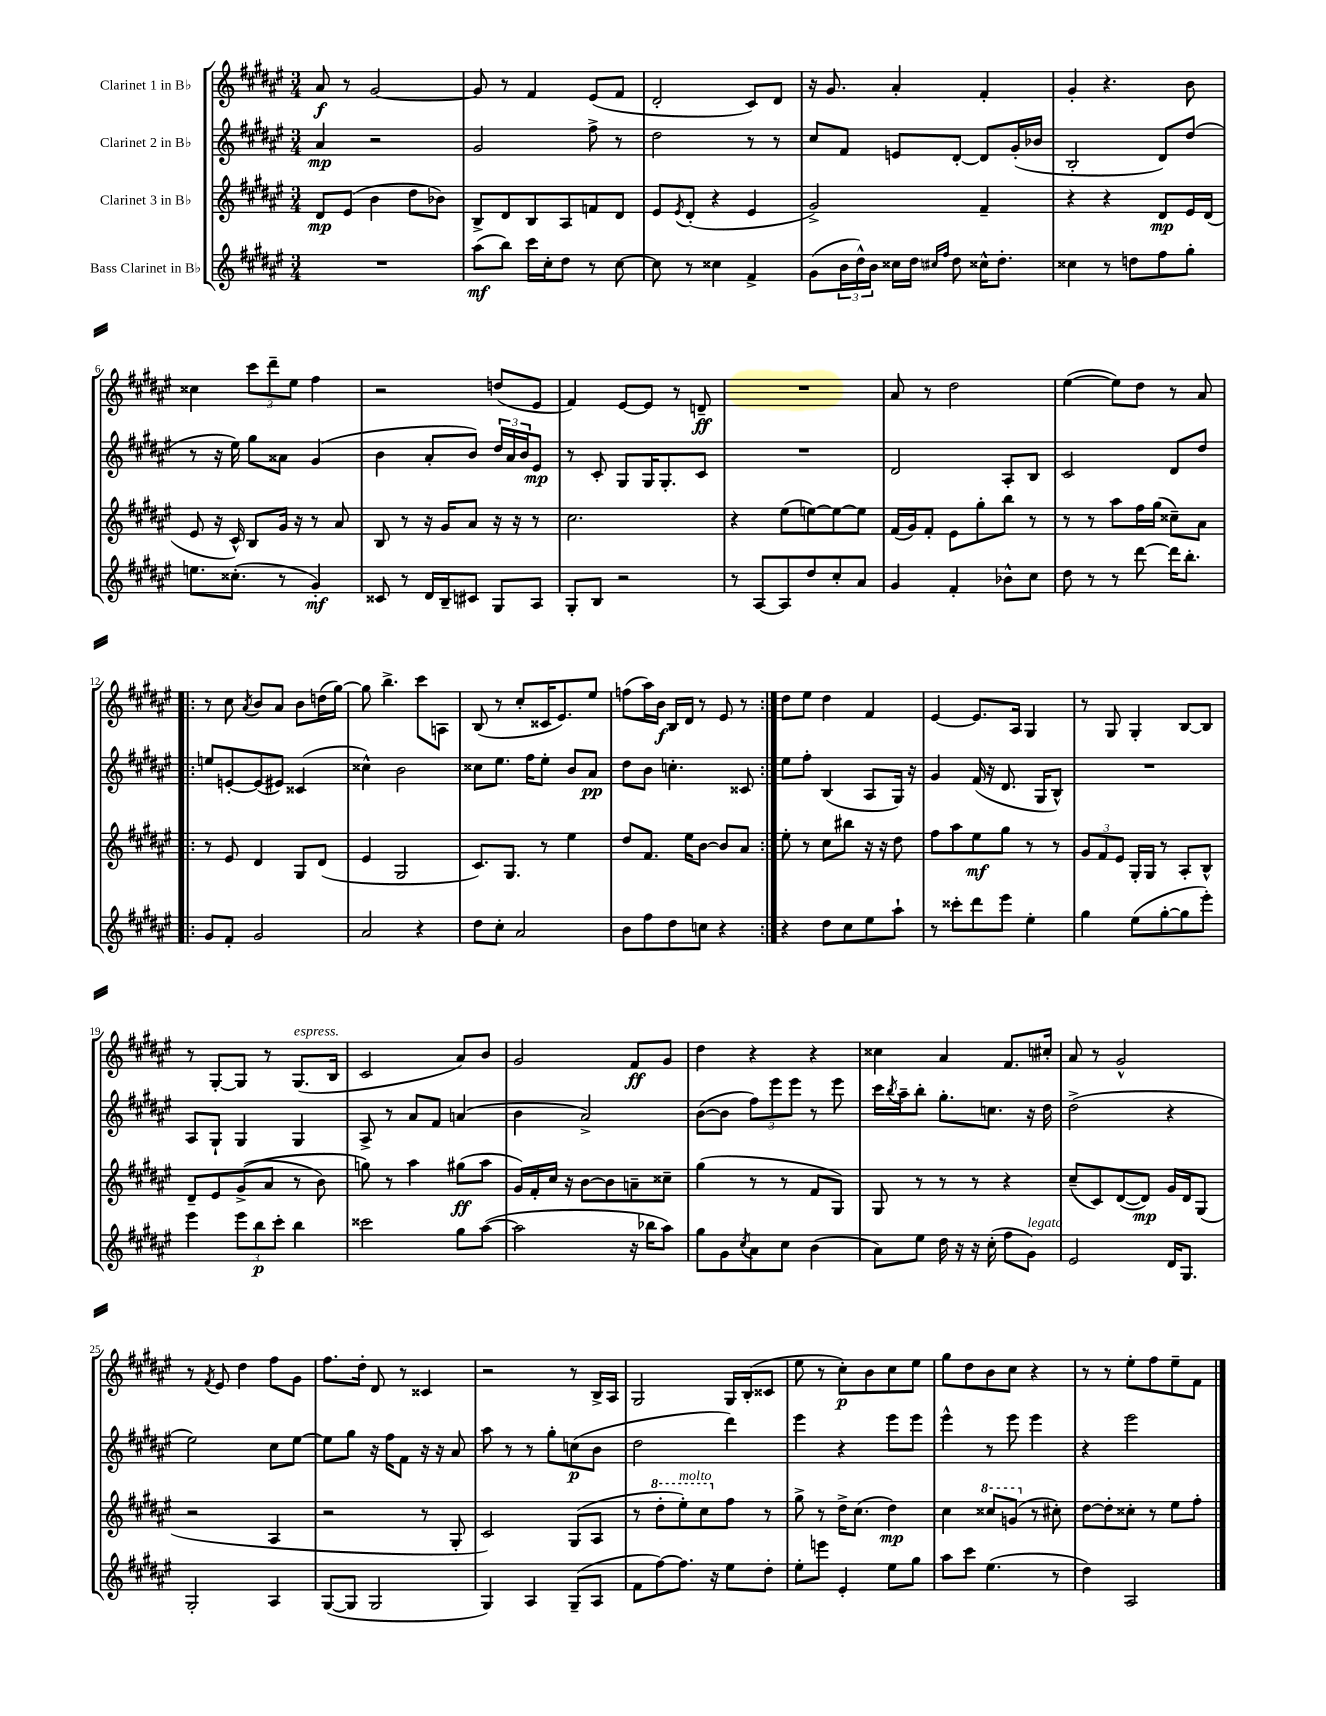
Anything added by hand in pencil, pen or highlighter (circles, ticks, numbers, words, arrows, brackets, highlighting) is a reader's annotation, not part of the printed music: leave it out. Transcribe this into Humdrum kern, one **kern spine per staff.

**kern	**kern	**kern	**kern
*staff4	*staff3	*staff2	*staff1
*clefG2	*clefG2	*clefG2	*clefG2
*k[f#c#g#d#a#e#]	*k[f#c#g#d#a#e#]	*k[f#c#g#d#a#e#]	*k[f#c#g#d#a#e#]
*M3/4	*M3/4	*M3/4	*M3/4
2.r	8d#	4a#	8a#
.	(8e#	.	8r
.	4b	2r	[2g#
.	8dd#	.	.
.	8b-)	.	.
=	=	=	=
(8aa#	8B^	2g#	8g#]
8bb)	8d#	.	8r
16ccc#	8B	.	4f#
16cc#'	.	.	.
8dd#	8A#	.	.
8r	8f	8ff#^	(8e#
[8cc#	8d#	8r	8f#
=	=	=	=
8cc#]	8e#	2dd#	2d#'
.	8qe#	.	.
8r	(8d#'	.	.
4cc##	4r	.	.
4f#^	4e#	8r	8c#)
.	.	8r	8d#
=	=	=	=
(8g#	2g#^)	8cc#	16r
.	.	.	8.g#
24b	.	8f#	.
24dd#^^)	.	.	.
24b	.	.	.
16cc##	.	8e	4a#'
16dd#	.	.	.
16qqcc#	.	.	.
16qqff#	.	.	.
8dd#	.	[8d#'	.
16cc##^^	4f#~	8d#]	4f#'
8.dd#'	.	.	.
.	.	(16g#'	.
.	.	16b-	.
=	=	=	=
4cc##	4r	2B'	4g#'
8r	4r	.	4.r
8dd	.	.	.
8ff#	8d#	8d#)	.
8gg#'	16e#	(8dd#	8b
.	(16d#	.	.
=	=	=	=
8.ee	8e#	8r	4cc##
.	16r	16r	.
(8.cc##'	16c#^^)	16ee#)	.
.	8B	8gg#	12ccc#
.	.	.	12ddd#~
8r	16g#	8a##	.
.	.	.	12ee#
.	16r	.	.
4g#')	8r	(4g#	4ff#
.	8a#	.	.
=	=	=	=
8c##	8B	4b	2r
8r	8r	.	.
16d#	16r	8a#'	.
16B~	16g#	.	.
8c#	8a#	8b)	.
8G#	16r	24dd#	(8dd
.	.	24a#	.
.	16r	.	.
.	.	24b	.
8A#	8r	8e#	8e#
=	=	=	=
8G#'	2.cc#	8r	4f#)
8B	.	8c#'	.
2r	.	8G#	[8e#
.	.	16G#	8e#]
.	.	8.G#'	.
.	.	.	8r
.	.	8c#	8d~
=	=	=	=
8r	4r	2.r	2.r
[8A#	.	.	.
8A#]	(8ee#	.	.
8dd#	[8ee)	.	.
8cc#'	8ee_	.	.
8a#	8ee]	.	.
=	=	=	=
4g#	(16f#	2d#	8a#
.	16g#)	.	.
.	8f#'	.	8r
4f#'	8e#	.	2dd#
.	8gg#'	.	.
8b-^^	8bb	8A#'	.
8cc#	8r	8B	.
=	=	=	=
8dd#	8r	2c#	([4ee#
8r	8r	.	.
8r	8aa#	.	8ee#])
[8ddd#	16ff#	.	8dd#
.	(16gg#	.	.
16ddd#]	8cc##~)	8d#	8r
8.bb'	.	.	.
.	8a#	8dd#	8a#
=!|:	=!|:	=!|:	=!|:
8g#	8r	8ee	8r
8f#'	8e#	[8e'	8cc#
.	.	.	8qa#
2g#	4d#	(8e]	8b
.	.	8e#)	8a#
.	8G#	(4c##	8b
.	(8d#	.	(16dd
.	.	.	[16gg#)
=	=	=	=
2a#	4e#	4cc##^^)	8gg#]
.	.	.	4.bb^
.	2G#	2b	.
4r	.	.	8ccc#
.	.	.	8A
=	=	=	=
8dd#	8.c#)	8cc##	(8B
8cc#'	.	8.ee#	8r
.	8.G#	.	.
2a#	.	.	8cc#'
.	.	16ff#	.
.	8r	8ee#'	16c##
.	.	.	8.e#)
.	4ee#	8b	.
.	.	8a#	8ee#
=	=	=	=
8b	8dd#	8dd#	(8ff
8ff#	8.f#	8b	16aa#)
.	.	.	16b
8dd#	.	4.cc'	16B
.	16ee#	.	16d#
8cc	[8b	.	8r
4r	8b]	.	8e#
.	8a#	8c##	8r
=:|!	=:|!	=:|!	=:|!
4r	8ee#'	8ee#	8dd#
.	8r	8ff#'	8ee#
8dd#	8cc#	(4B	4dd#
8cc#	8bb#	.	.
8ee#	16r	8A#	4f#
.	16r	.	.
8aa#`	8dd#	16G#)	.
.	.	16r	.
=	=	=	=
8r	8ff#	4g#	[4e#
8ccc##'	8aa#	.	.
8ddd#	8ee#	(16f#	8.e#]
.	.	16r	.
8eee#	8gg#	8.d#	.
.	.	.	16A#
4ee#'	8r	.	4G#
.	.	16G#	.
.	8r	8B^^)	.
=	=	=	=
4gg#	12g#	2.r	8r
.	12f#	.	.
.	.	.	8G#
.	12e#	.	.
(8ee#	16G#'	.	4G#'
.	16G#	.	.
[8gg#'	8r	.	.
8gg#]	8A#'	.	[8B
8eee#')	8B^^	.	8B]
=	=	=	=
4eee#	8d#~	8A#	8r
.	8e#	8G#`	[8G#'
12eee#	&((8g#^	4G#	8G#]
12bb	.	.	.
.	8a#	.	8r
12ccc#'	.	.	.
4bb	8r	4G#	(8.G#
.	8b)	.	.
.	.	.	16B
=	=	=	=
2ccc##	8gg&)	8A#^	2c#
.	8r	8r	.
.	4aa#	8a#	.
.	.	8f#	.
8gg#	(8gg#	(4a	8a#)
([8aa#	8aa#	.	8b
=	=	=	=
2aa#]	16g#)	4b	2g#
.	16f#'	.	.
.	16cc#	.	.
.	16r	.	.
.	[8b	2a#^)	.
.	8b]	.	.
16r	8a~	.	8f#
16bb-	.	.	.
8aa#)	8cc##~	.	8g#
=	=	=	=
8gg#	(4gg#	([8b	4dd#
8g#	.	8b]	.
8qcc#	.	.	.
8a#	8r	12ff#)	4r
.	.	12eee#	.
8cc#	8r	.	.
.	.	12eee#	.
(4b	8f#	8r	4r
.	8G#)	8eee#	.
=	=	=	=
8a#)	8G#	16ccc#	4cc##
.	.	8qbb	.
.	.	16aa#~	.
8ee#	8r	8bb'	.
16dd#	8r	8.gg#'	4a#
16r	.	.	.
16r	8r	.	.
(16cc#'	.	8.cc	.
8ff#	4r	.	8.f#
8g#)	.	16r	.
.	.	16dd#	16cc#'
=	=	=	=
2e#	(8cc#~	(2dd#^	8a#
.	8c#)	.	8r
.	([8d#	.	2g#^^
.	8d#])	.	.
16d#	16g#	4r	.
8.G#	16d#	.	.
.	(8G#	.	.
=	=	=	=
2G#'	2r	2ee#)	8r
.	.	.	8qf#
.	.	.	8e#
.	.	.	4dd#
4A#	4A#	8cc#	8ff#
.	.	[8ee#	8g#
=	=	=	=
([8G#	2r	8ee#]	8.ff#
8G#]	.	8gg#	.
.	.	.	16dd#'
2G#	.	16r	8d#
.	.	16ff#	.
.	.	8f#	8r
.	8r	16r	4c##
.	.	16r	.
.	8G#'	8a#	.
=	=	=	=
4G#)	2c#)	8aa#	2r
.	.	8r	.
4A#	.	8r	.
.	.	8gg#'	.
(8G#~	(8G#	(8cc	8r
8A#	8A#	8b	16B^
.	.	.	16A#
=	=	=	=
8f#	8r	2dd#	2G#
[8ff#)	8ddd#'	.	.
8.ff#]	8eee#')	.	.
.	8ccc#	.	.
16r	.	.	.
8ee#	8ff#	4ddd#)	16G#
.	.	.	(16B'
8dd#'	8r	.	8c##
=	=	=	=
8ee#'	8gg#^	4eee#	8ee#
8eee	8r	.	8r
4e#'	16dd#^	4r	8cc#')
.	(8.cc#	.	.
.	.	.	8b
8ee#	4dd#)	8eee#	8cc#
8gg#	.	8eee#	8ee#
=	=	=	=
8aa#	4cc#	4eee#^^	8gg#
8ccc#	.	.	8dd#
(4.ee#	8ccc##	8r	8b
.	(8gg	8eee#	8cc#
.	8r	4eee#	4r
8r	8cc#')	.	.
=	=	=	=
4dd#)	[8dd#	4r	8r
.	8dd#']	.	8r
2A#	8cc##'	2eee#	8ee#'
.	8r	.	8ff#
.	8ee#	.	8ee#~
.	8ff#'	.	8f#
==	==	==	==
*-	*-	*-	*-
